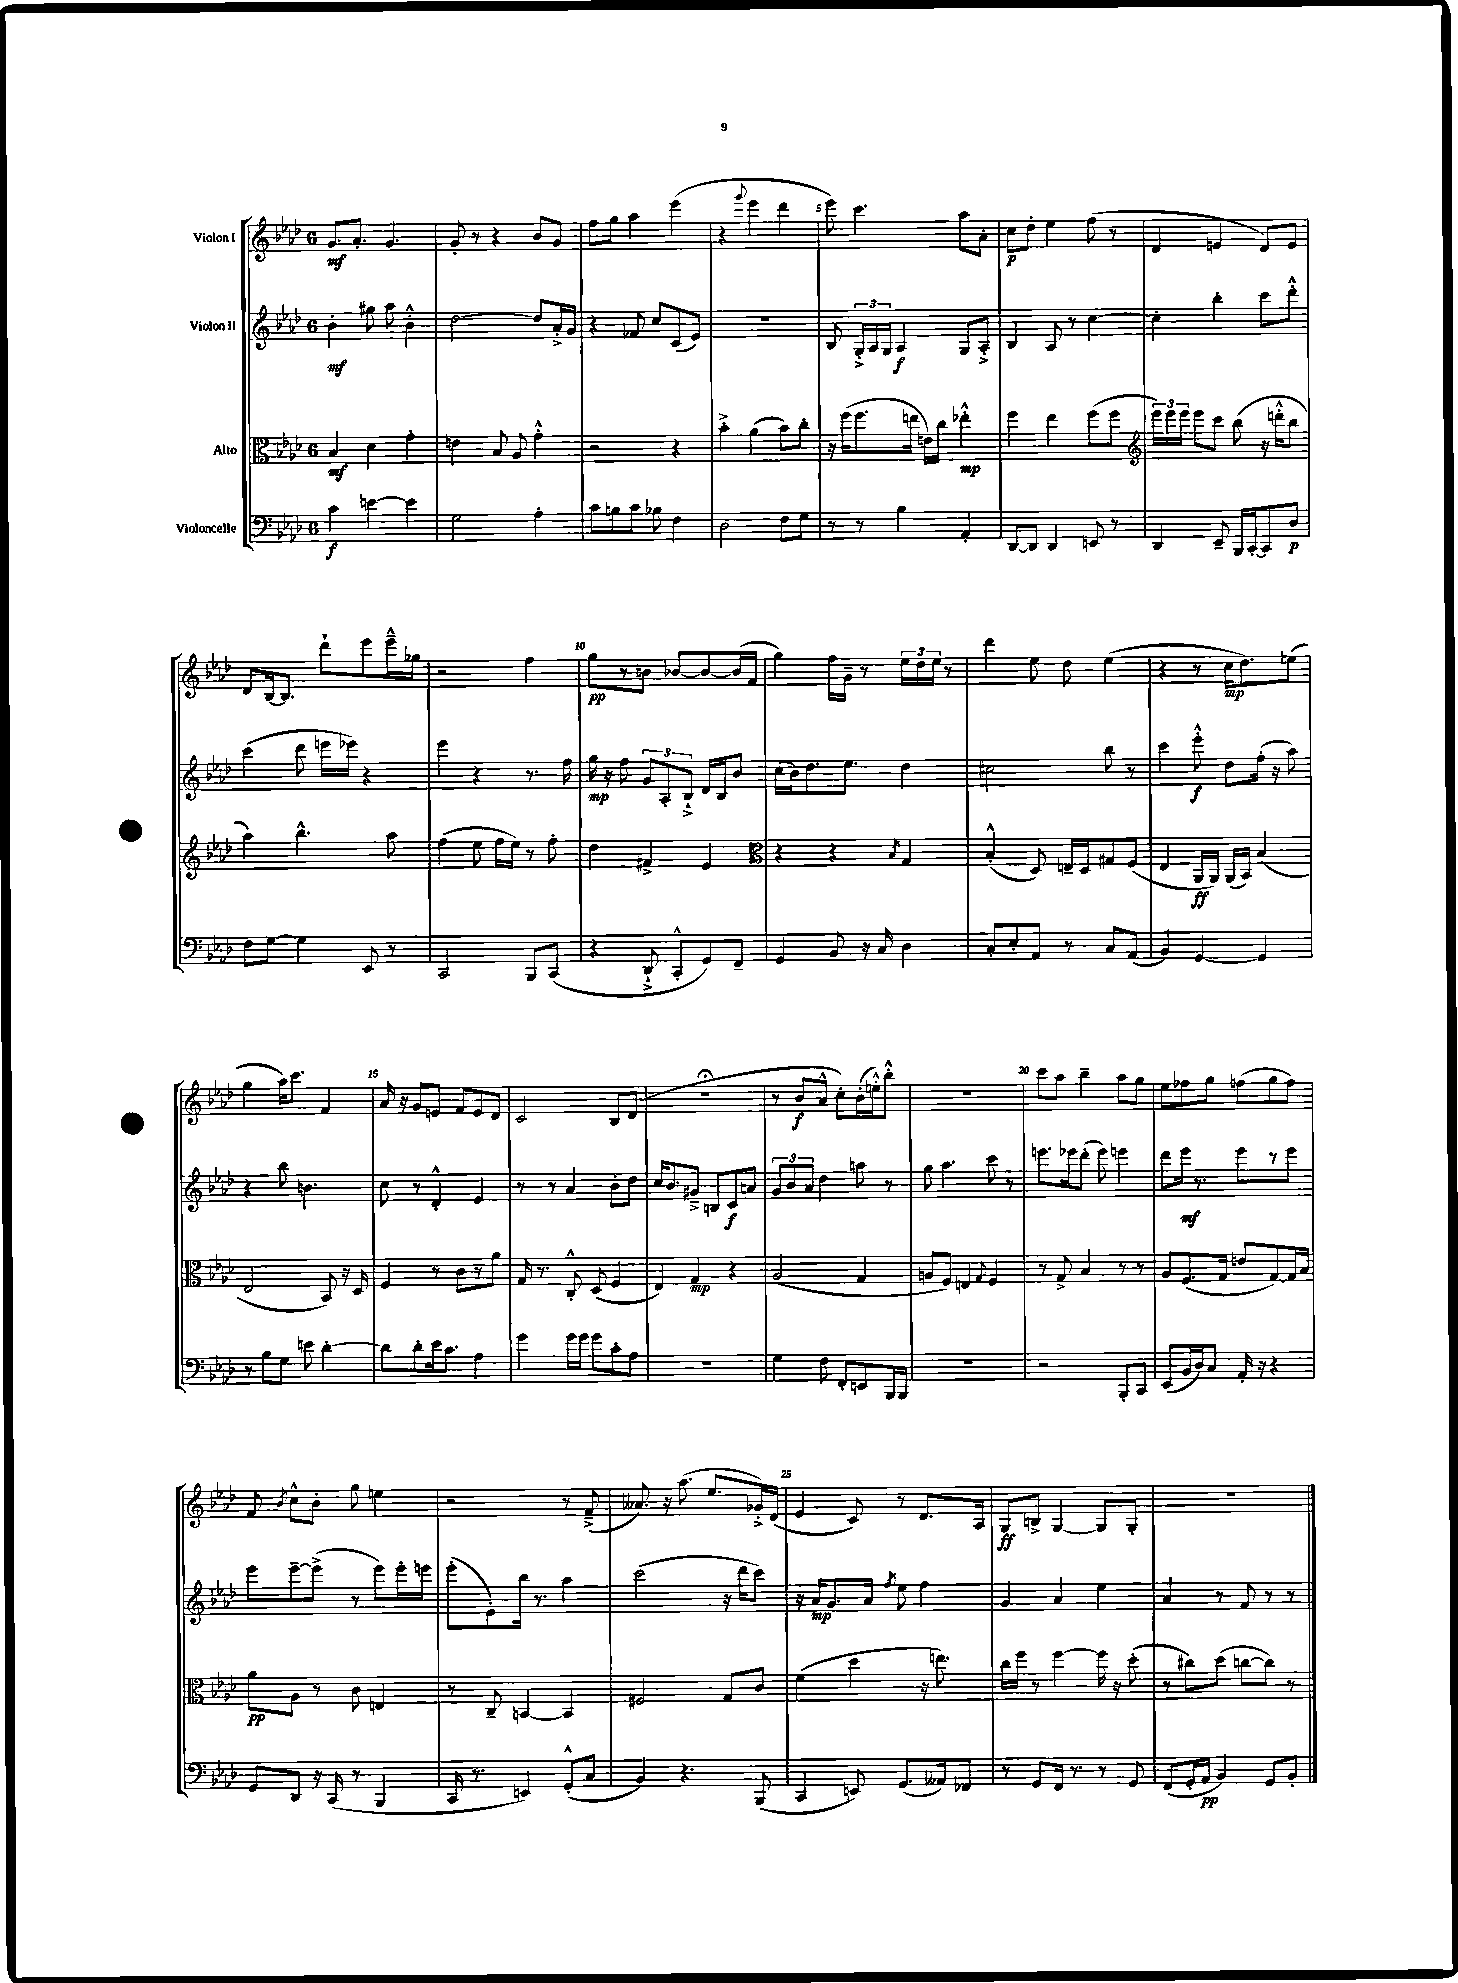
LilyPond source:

<<
\new StaffGroup <<
\new Staff = "s0" \with { instrumentName = "Violon I" } {
    \clef treble \key aes \major \once \override Staff.TimeSignature.style = #'single-digit \time 6/8
    \autoBeamOff g'8.[\mf aes'8.]-. g'4. |
    g'8-. r8 r4 bes'8[ g'8] |
    f''8[ g''8] aes''4 ees'''4( |
    r4 \appoggiatura { g'''8 } ees'''4 des'''4 |
    ees'''8) c'''4. aes''8[ aes'8]-. |
    c''8[\p des''8]-. ees''4 f''8( r8 |
    des'4 e'4 des'8[) e'8] |
    des'8[ bes16~ bes8.] des'''8[-! ees'''8 ees'''16---^ ges''16] |
    r2 f''4 |
    g''8[\pp r8 b'8] bes'8[~ bes'8~ bes'16( f'16] |
    g''4) f''16[ g'16]-- r8 \tuplet 3/2 { ees''16[ des''16 ees''16] } r8 |
    des'''4 ees''8 des''8 ees''4( |
    r4 r8 c''16[\mp des''8.) e''8]( |
    g''4 aes''16[) c'''8.] f'4 |
    aes'16 r16 g'8[ e'8] f'8[ e'8 des'8] |
    c'2 bes8[ des'8]( |
    r2.\fermata |
    r8 bes'8[\f aes'8]-^ c''8[-.) bes'16-.( e''16-.-^) bes''8]-.-^ |
    R2. |
    c'''8[ aes''8] bes''4-- aes''8[ g''8] |
    ees''8[ fes''8 g''8] f''8[( g''8 f''8]) |
    f'8 \acciaccatura { bes'8 } c''8[-^ bes'8]-. g''8 e''4 |
    r2 r8 f'8--->( |
    aeses'8.) r16 aes''8.( ees''8.[ ges'16-.->) des'16]( |
    ees'4 c'8) r8 des'8.[ aes16] |
    g8[\ff b8]-> g4~ g8[ g8]-. |
    R2. \bar "|." |
}
\new Staff = "s1" \with { instrumentName = "Violon II" } {
    \clef treble \key aes \major \once \override Staff.TimeSignature.style = #'single-digit \time 6/8
    \autoBeamOff bes'4-.\mf gis''8 aes''8 bes'4-.-^ |
    des''2~ des''8[ aes'16-.-> g'16] |
    r4 fes'8 c''8[ c'8( ees'8]) |
    R2. |
    bes8 \tuplet 3/2 { g16[-.-> aes16 g16] } aes4\f g8[ aes8]-.-> |
    bes4 aes8 r8 c''4~ |
    c''4-. bes''4-. c'''8[ des'''8]-.-^ |
    c'''4( des'''8 e'''16[ ees'''16]) r4 |
    ees'''4 r4 r8. f''16 |
    g''16\mp r16 f''8 \tuplet 3/2 { g'8[ aes8-. bes8]-!-> } des'16[ bes16 bes'8] |
    c''16[( bes'16) des''8. ees''8.] des''4 |
    cis''2 bes''8 r8 |
    c'''4 ees'''8-.-^\f des''8[ f''16]-.( r16 aes''8) |
    r4 bes''8 b'4. |
    c''8 r8 des'4-.-^ ees'4 |
    r8 r8 aes'4 bes'8[-. des''8] |
    c''16[ bes'8. gis'8]---> b8[ c'8\f a'8] |
    \tuplet 3/2 { g'8[ bes'8 aes'8] } des''4 a''8 r8 |
    g''8 aes''4. c'''8 r8 |
    e'''8.[ ees'''16 des'''8]-.( ees'''8) e'''4 |
    des'''8[ ees'''16]\mf r8. ees'''8[ r8 ees'''8] |
    ees'''8[ ees'''8~-- ees'''8]->( r8 ees'''8[) ees'''16-. e'''16] |
    ees'''8[-.( ees'8-.) bes''16] r8. aes''4 |
    c'''2( r16 des'''16[ c'''8]) |
    r16 aes'16[\mp g'8. aes'16] \acciaccatura { f''8 } ees''8 f''4 |
    g'4 aes'4 ees''4 |
    aes'4 r8 f'8 r8 r8 \bar "|." |
}
\new Staff = "s2" \with { instrumentName = "Alto" } {
    \clef alto \key aes \major \once \override Staff.TimeSignature.style = #'single-digit \time 6/8
    \autoBeamOff bes4\mf des'4 g'4-. |
    e'4 bes8 aes8 g'4-.-^ |
    r2 r4 |
    bes'4-.-> aes'4( bes'8[) c''8]-. |
    r16 f''16[( f''8. e''16] e'16[) c''16] ees''4-.-^\mp |
    f''4 ees''4 f''8[( f''8] |
    \clef treble \tuplet 3/2 { ees'''16[) ees'''16 ees'''16] } ees'''8[ c'''8] bes''8( r16 d'''16[-.-^ bes''8] |
    aes''4) bes''4.-^ aes''8 |
    f''4( ees''8 f''16[ ees''16]) r8 f''8-. |
    des''4 fis'4-> ees'4 |
    \clef alto r4 r4 \acciaccatura { bes8 } g4 |
    bes4-.-^( des8) e16[-- des16 gis8 f8]( |
    ees4 aes,16[\ff aes,16]) aes,16[( bes,16]) bes4( |
    ees2 bes,8) r16 des16 |
    f4 r8 c'8[ r8 aes'8] |
    g16 r8. c8-.-^ des8( f4 |
    ees4) g4\mp r4 |
    aes2( g4 |
    a8[ f8]) e4 \appoggiatura { g8 } f4 |
    r8 g8-> bes4 r8 r8 |
    aes8[ f8.( g16] e'8[ g8~) g16 bes16] |
    aes'8[\pp aes8] r8 c'8 e4 |
    r8 c8-- b,4~ b,4 |
    fis2 g8[ c'8] |
    f'4( des''4 r16 e''8.) |
    c''16[ f''16] r8 f''4~ f''16 r16 des''8-.( |
    r8 cis''8[) des''8]( c''8[~ c''8]) r8 \bar "|." |
}
\new Staff = "s3" \with { instrumentName = "Violoncelle" } {
    \clef bass \key aes \major \once \override Staff.TimeSignature.style = #'single-digit \time 6/8
    \autoBeamOff c'4\f e'4~ e'4 |
    g2 aes4-. |
    c'8[ b8 c'8] bes8 f4 |
    des2 f8[ g8] |
    r8 r8 bes4 aes,4-. |
    des,8[~ des,8] des,4 e,8 r8 |
    des,4 ees,8-- bes,,16[ c,16~-. c,8 des8]\p |
    f8[ g8]~ g4 ees,8 r8 |
    c,2 bes,,8[ c,8]( |
    r4 des,8-!-> c,8[-.-^ g,8) f,8]-- |
    g,4 bes,8 r16 c16 des4 |
    c8[-. ees8-. aes,8] r8 c8[ aes,8]( |
    bes,4) g,4~ g,4 |
    r8 bes8[ g8] e'8 des'4~-. |
    des'8[ des'8-. ees'16 c'8.] aes4 |
    g'4 g'16[ g'16] g'8[ c'8-. aes8] |
    R2. |
    g4 f8 f,8[-. e,8 bes,,16 bes,,16] |
    R2. |
    r2 bes,,8[-. c,8] |
    ees,8[( bes,16 des16) c8] aes,16-. r16 r4 |
    g,8[ des,8] r16 c,16( r8 bes,,4 |
    c,16 r8. e,4) g,8[-.-^( c8] |
    bes,4) r4. bes,,8( |
    c,4 e,8) g,8.[( aeses,16) fes,8] |
    r8 g,8[ f,16] r8. r8 g,8 |
    f,8[( g,16-. aes,16]\pp bes,4) g,8[ bes,8]-. \bar "|." |
}
>>
>>
\layout { \context { \Score \override BarNumber.break-visibility = ##(#f #t #t) barNumberVisibility = #(every-nth-bar-number-visible 5) } }
